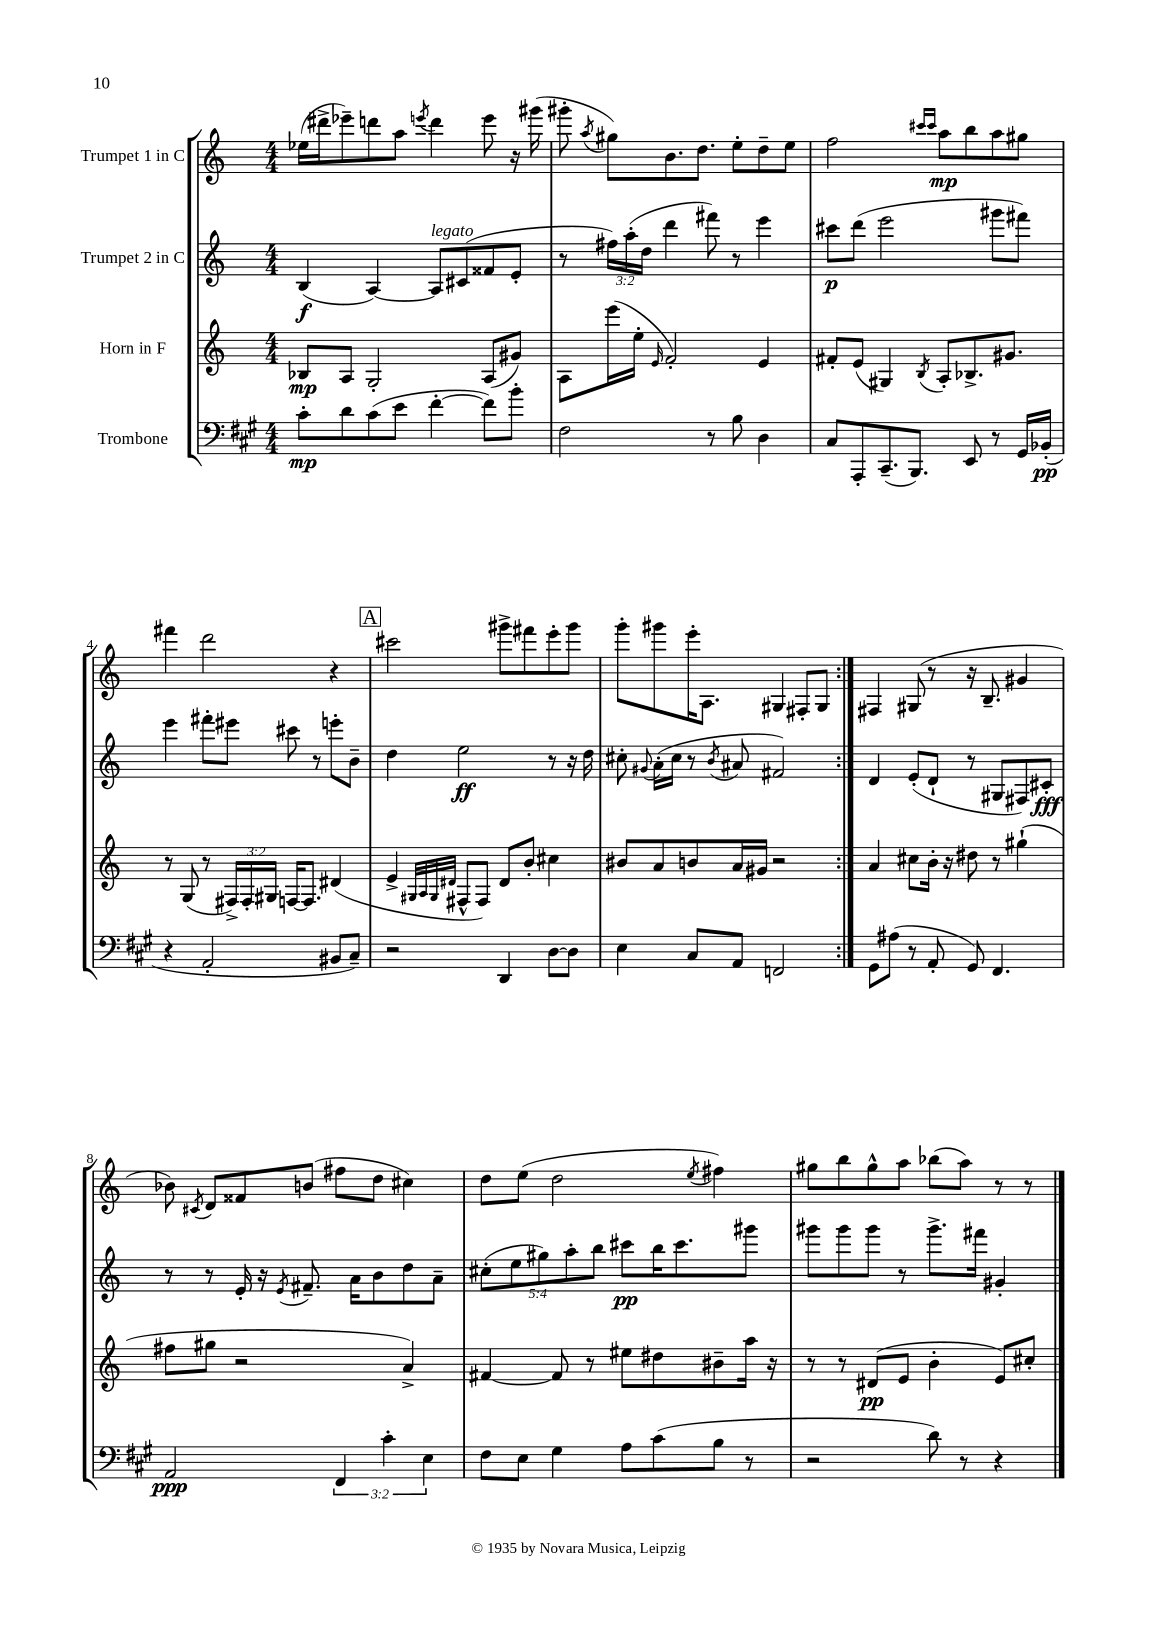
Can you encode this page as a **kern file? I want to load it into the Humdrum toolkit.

**kern	**dynam	**kern	**dynam	**kern	**dynam	**kern	**dynam
*part4	*part4	*part3	*part3	*part2	*part2	*part1	*part1
*staff4	*staff4	*staff3	*staff3	*staff2	*staff2	*staff1	*staff1
*I"Trombone	*	*I"Horn in F	*	*I"Trumpet 2 in C	*	*I"Trumpet 1 in C	*
*clefF4	*	*clefG2	*	*clefG2	*	*clefG2	*
*k[f#c#g#]	*	*k[]	*	*k[]	*	*k[]	*
*M4/4	*	*M4/4	*	*M4/4	*	*M4/4	*
=1	=1	=1	=1	=1	=1	=1	=1
8c#'\L	mp	8B-X/L	mp	(4B/	f	(16ee-X\LL	.
.	.	.	.	.	.	16ddd#X^\J	.
8d\	.	8A/J	.	.	.	8eee-X~\)	.
(8c#\	.	2G'/	.	[4A/)	.	8dddn\	.
8e\J	.	.	.	.	.	8aa\J	.
.	.	.	.	.	.	8qeeen/	.
!	!	!	!	!LO:TX:a:i:t=legato	!	!	!
[4f#'\	.	.	.	8A/L]	.	4ddd\	.
.	.	.	.	(8c#X/	.	.	.
8f#\L])	.	(8A/L	.	8f##X/	.	8eee\	.
8b'\J	.	8g#X/J)	.	8e'/J	.	16r	.
.	.	.	.	.	.	(16ggg#X\	.
=2	=2	=2	=2	=2	=2	=2	=2
2F#\	.	8A\L	.	8r	.	8ggg#X'\	.
.	.	.	.	.	.	8qaa/	.
.	.	(16eee\L	.	24ff#X\LL)	.	8gg#X\L)	.
.	.	.	.	(24aa'\	.	.	.
.	.	16ee'\JJ	.	.	.	.	.
.	.	.	.	24dd\JJ	.	.	.
.	.	16qqe/	.	.	.	.	.
.	.	2f'/)	.	4ddd\	.	8.b\	.
.	.	.	.	.	.	8.dd\J	.
8r	.	.	.	8fff#X\)	.	.	.
8B\	.	.	.	8r	.	8ee'\L	.
4D\	.	4e/	.	4eee\	.	8dd~\	.
.	.	.	.	.	.	8ee\J	.
=3	=3	=3	=3	=3	=3	=3	=3
8C#/L	.	8f#X'/L	.	8ccc#X\L	p	2ff\	.
8AAA'/	.	(8e/J	.	(8ddd\J	.	.	.
(8.CC#~/	.	4G#X/)	.	2eee\	.	.	.
8.BBB/J)	.	.	.	.	.	.	.
.	.	.	.	.	.	16qqccc#X/LL	.
.	.	8qB/	.	.	.	16qqccc#/JJ	.
.	.	8A'/L	.	.	.	8aa\L	mp
8EE/	.	8.B-X^/	.	.	.	8bb\	.
8r	.	.	.	8ggg#X\L	.	8aa\	.
.	.	8.g#X/J	.	.	.	.	.
16GG#/LL	.	.	.	8fff#X\J)	.	8gg#X\J	.
(16BB-X'/JJ	pp	.	.	.	.	.	.
!!LO:LB:g=z
=4	=4	=4	=4	=4	=4	=4	=4
4r	.	8r	.	4eee\	.	4fff#X\	.
.	.	(8G/	.	.	.	.	.
2AA'/	.	8r	.	8fff#X'\L	.	2ddd\	.
.	.	24F#X^/LL)	.	8eee#X\J	.	.	.
.	.	24F#'/	.	.	.	.	.
.	.	24G#X/JJ	.	.	.	.	.
.	.	[16Fn/KL	.	8ccc#X\	.	.	.
.	.	8.F/J]	.	.	.	.	.
.	.	.	.	8r	.	.	.
8BB#X/L	.	(4d#X/	.	8eeen'\L	.	4r	.
8C#~/J)	.	.	.	8b~\J	.	.	.
!!LO:REH:place=s1:t=A
=5	=5	=5	=5	=5	=5	=5	=5
2r	.	4e^/	.	4dd\	.	2ccc#X\	.
.	.	32qqG#X/LLL	.	.	.	.	.
.	.	32qqA/	.	.	.	.	.
.	.	32qqG#/	.	.	.	.	.
.	.	32qqd#X/JJJ	.	.	.	.	.
.	.	8F#X^^/L	.	2ee\	ff	.	.
.	.	8F#/J)	.	.	.	.	.
4DD/	.	8d#/L	.	.	.	8ggg#X^\L	.
.	.	8b'/J	.	.	.	8fff#X\	.
[8D\L	.	4cc#X\	.	8r	.	8eee'\	.
8D\J]	.	.	.	16r	.	8ggg#\J	.
.	.	.	.	16dd\	.	.	.
=6	=6	=6	=6	=6	=6	=6	=6
4E\	.	8b#X/L	.	8cc#X'\	.	8ggg'\L	.
.	.	.	.	8qqg#X/	.	.	.
.	.	8a/	.	(16a'\LL	.	8ggg#X\	.
.	.	.	.	16cc#\JJ	.	.	.
8C#/L	.	8bn/	.	8r	.	16eee'\K	.
.	.	.	.	.	.	8.A\J	.
.	.	.	.	8qb/	.	.	.
8AA/J	.	16a/L	.	8a#X/	.	.	.
.	.	16g#X/JJ	.	.	.	.	.
2FFn/	.	2r	.	2f#X/)	.	4G#X/	.
.	.	.	.	.	.	8F#X'/L	.
.	.	.	.	.	.	8G#/J	.
=7:|!	=7:|!	=7:|!	=7:|!	=7:|!	=7:|!	=7:|!	=7:|!
8GG#\L	.	4a/	.	4d/	.	4F#X/	.
(8A#X\J	.	.	.	.	.	.	.
8r	.	8cc#X\L	.	(8e'/L	.	(8G#X/	.
8AA'/	.	16b'\Jk	.	8d`/J	.	8r	.
.	.	16r	.	.	.	.	.
8GG#/)	.	8dd#X\	.	8r	.	16r	.
.	.	.	.	.	.	8.B~/	.
4.FF#/	.	8r	.	8G#X/L	.	.	.
.	.	(4gg#X`\	.	8F#X/)	.	4g#X/	.
.	.	.	.	8c#X'/J	fff	.	.
!!LO:LB:g=z
=8	=8	=8	=8	=8	=8	=8	=8
2AA/	ppp	8ff#X\L	.	8r	.	8b-X\)	.
.	.	.	.	.	.	8qc#X/	.
.	.	8gg#X\J	.	8r	.	8d/L	.
.	.	2r	.	16e'/	.	8f##X/	.
.	.	.	.	16r	.	.	.
.	.	.	.	8qe/	.	.	.
.	.	.	.	8.f#X~/	.	(8bn/J	.
6FF#/	.	.	.	.	.	8ff#X\L	.
.	.	.	.	16a\KL	.	.	.
.	.	.	.	8b\	.	8dd\J	.
6c#'\	.	.	.	.	.	.	.
.	.	4a^/)	.	8dd\	.	4cc#X\)	.
6E\	.	.	.	.	.	.	.
.	.	.	.	8a~\J	.	.	.
=9	=9	=9	=9	=9	=9	=9	=9
8F#\L	.	[4f#X/	.	(10cc#X'\L	.	8dd\L	.
.	.	.	.	10ee\	.	.	.
8E\J	.	.	.	.	.	(8ee\J	.
.	.	.	.	10gg#X\)	.	.	.
4G#\	.	8f#/]	.	.	.	2dd\	.
.	.	.	.	10aa'\	.	.	.
.	.	8r	.	.	.	.	.
.	.	.	.	10bb\J	.	.	.
8A\L	.	8ee#X\L	.	8ccc#X\L	pp	.	.
(8c#\	.	8dd#X\	.	16bb\K	.	.	.
.	.	.	.	8.ccc#\	.	.	.
.	.	.	.	.	.	8qee/	.
8B\J	.	8b#X~\	.	.	.	4ff#X\)	.
8r	.	16aa\Jk	.	8ggg#X\J	.	.	.
.	.	16r	.	.	.	.	.
=10	=10	=10	=10	=10	=10	=10	=10
2r	.	8r	.	8ggg#X\L	.	8gg#X\L	.
.	.	8r	.	8ggg#\	.	8bb\	.
.	.	(8d#X/L	pp	8ggg#\J	.	8gg#^^\	.
.	.	8e/J	.	8r	.	8aa\J	.
8d\)	.	4b'\	.	8.ggg#^\L	.	(8bb-X\L	.
8r	.	.	.	.	.	8aa\J)	.
.	.	.	.	16fff#X\Jk	.	.	.
4r	.	8e/L)	.	4g#X'/	.	8r	.
.	.	8cc#X'/J	.	.	.	8r	.
==	==	==	==	==	==	==	==
*-	*-	*-	*-	*-	*-	*-	*-
